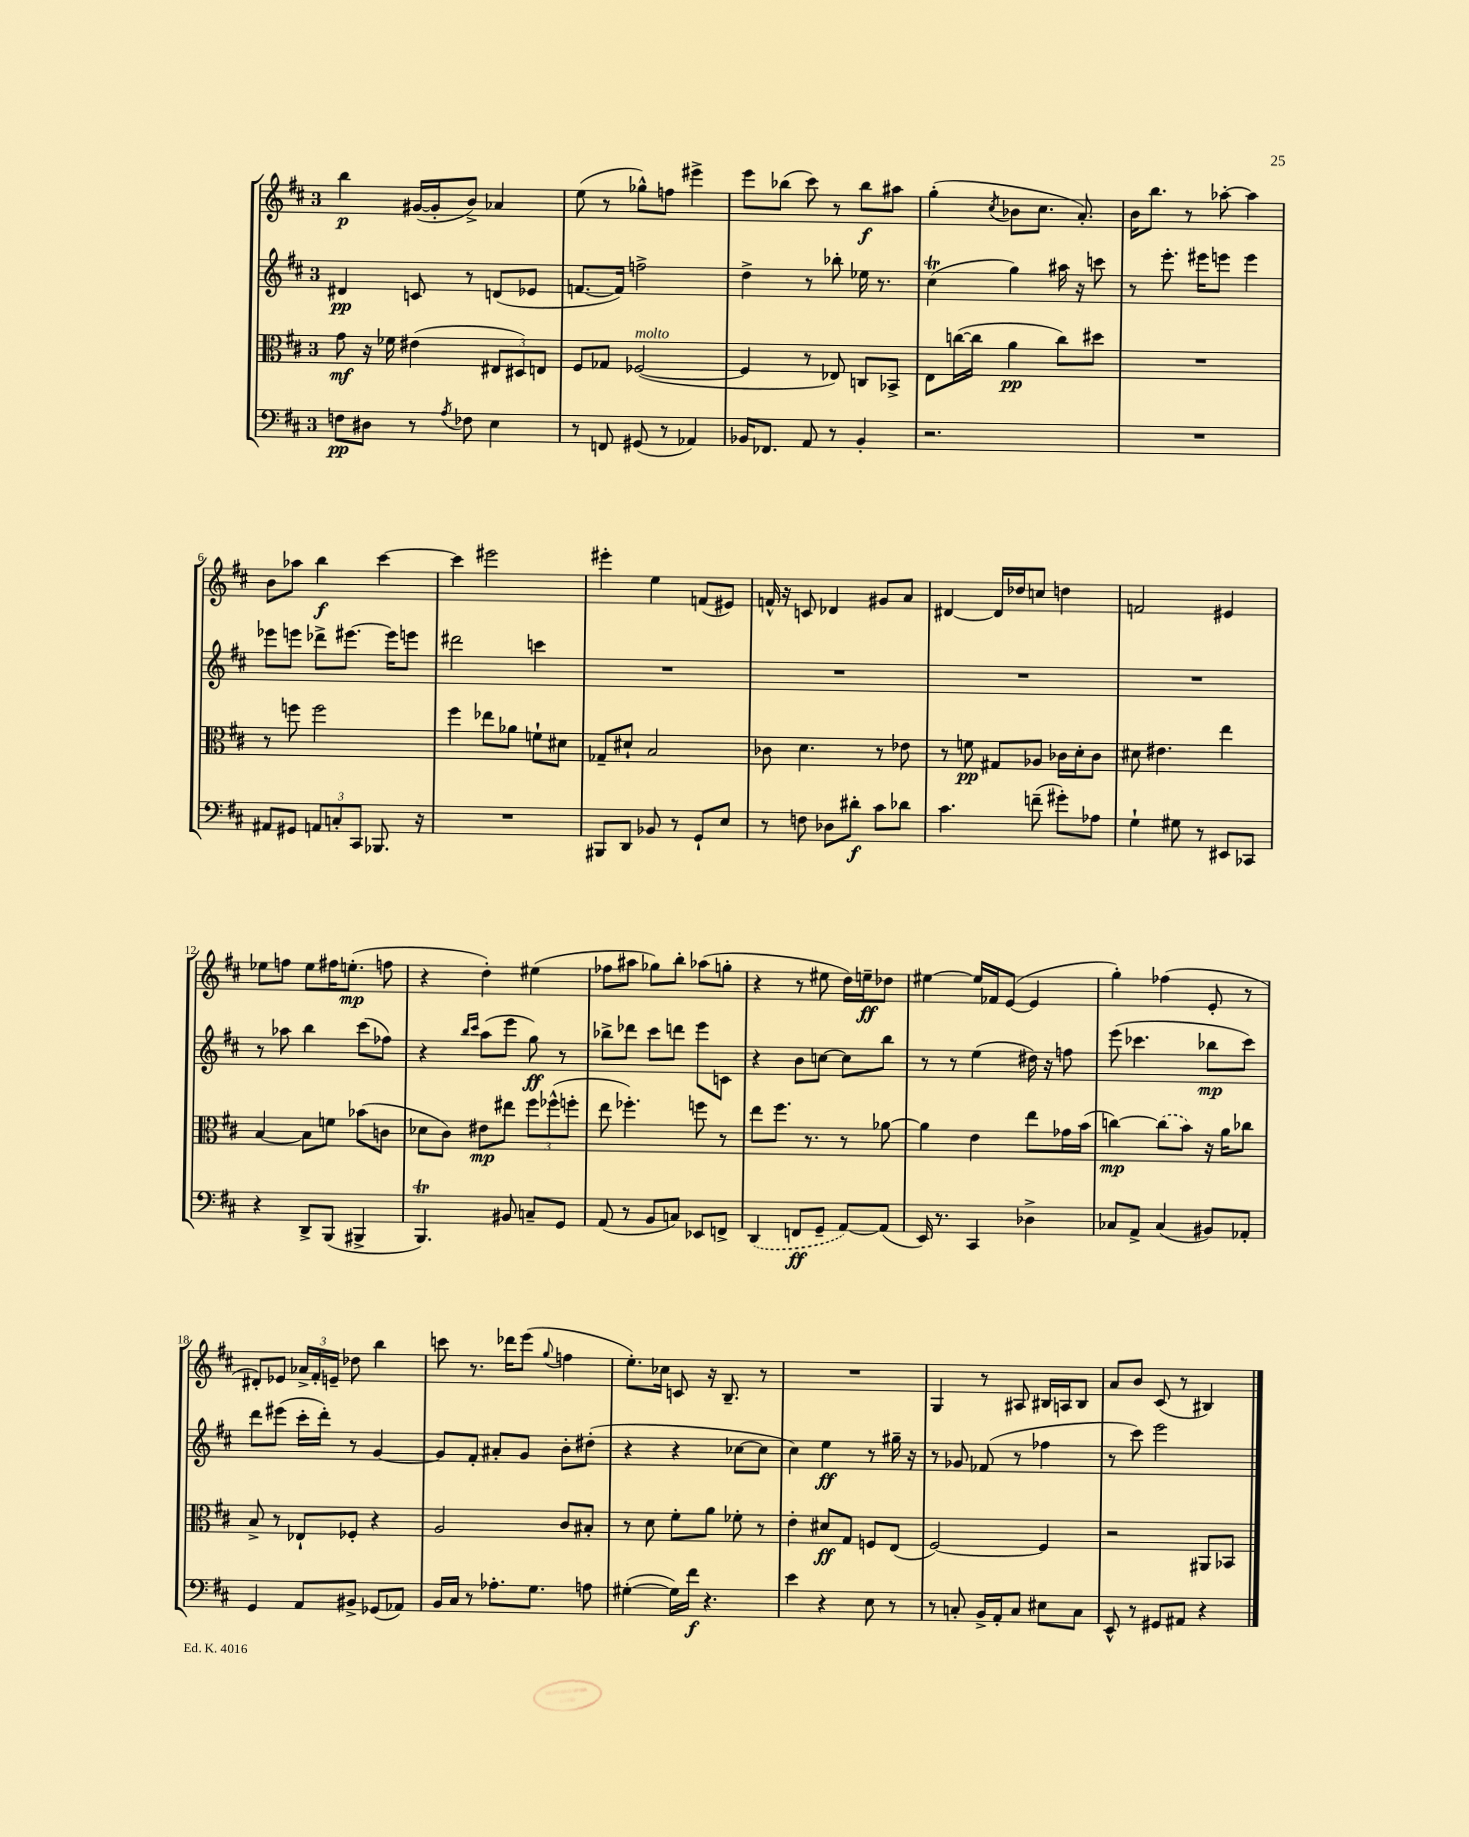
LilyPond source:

<<
\new StaffGroup <<
\new Staff = "s0" {
    \clef treble \key d \major \once \override Staff.TimeSignature.style = #'single-digit \time 3/4
    \autoBeamOff b''4\p gis'16[~( gis'16-. b'8]->) aes'4 |
    e''8( r8 ges''8[-^) f''8] eis'''4-> |
    e'''8[ bes''8]( cis'''8) r8 bes''8[\f ais''8] |
    g''4-.( \acciaccatura { cis''8 } bes'8[ cis''8.] a'8.-.) |
    b'16[ b''8.] r8 aes''8~-. aes''4 |
    b'8[ aes''8] b''4\f cis'''4~ |
    cis'''4 eis'''2 |
    eis'''4-. e''4 f'8[( eis'8]) |
    f'16-^ r16 c'8 des'4 gis'8[ a'8] |
    dis'4~ dis'16[ des''16 c''8] d''4 |
    f'2 eis'4 |
    ees''8[ f''8] ees''8[ fis''16 e''8.]-.\mp( f''8 |
    r4 d''4-.) eis''4( |
    fes''8[ ais''8] ges''8[) b''8]-. aes''8[( g''8]-. |
    r4 r8 eis''8 d''16[) e''16--\ff des''8] |
    eis''4~ eis''16[ fes'16 e'8]~( e'4 |
    g''4-.) fes''4( e'8-. r8 |
    dis'8[-.) ees'8] \tuplet 3/2 { aes'16[-> fis'16-. e'16]-- } des''8 b''4 |
    c'''8 r8. des'''16[ e'''8]( \appoggiatura { g''8 } f''4 |
    e''8.[-.) ces''16] c'8 r16 b8.-- r8 |
    R2. |
    g4 r8 ais8 bis16[ a16 bis8] |
    a'8[ b'8] cis'8( r8 bis4) \bar "|." |
}
\new Staff = "s1" {
    \clef treble \key d \major \once \override Staff.TimeSignature.style = #'single-digit \time 3/4
    \autoBeamOff dis'4\pp c'8 r8 d'8[( ees'8] |
    f'8.[~ f'16]) f''2-> |
    d''4-> r8 bes''8-. ees''16 r8. |
    cis''4\trill( g''4) ais''16 r16 c'''8 |
    r8 e'''8.-. eis'''16[ e'''8] e'''4 |
    ees'''8[ e'''8] des'''8[-> eis'''8.]~ eis'''16[ e'''8] |
    dis'''2 c'''4 |
    R2. |
    R2. |
    R2. |
    R2. |
    r8 aes''8 b''4 cis'''8[( fes''8]) |
    r4 \grace { b''16[ cis'''16] } a''8[( e'''8] g''8\ff) r8 |
    bes''8[-> des'''8] cis'''8[ d'''8] e'''8[ c'8] |
    r4 b'8[ c''8]~ c''8[ b''8] |
    r8 r8 e''4( dis''16) r16 f''8 |
    e'''8( ces'''4. bes''8[\mp ces'''8]) |
    d'''8[ eis'''8]( cis'''16[-. d'''16]-.) r8 g'4~ |
    g'8[ fis'8]-. ais'8[-. g'8] b'8[-. dis''8]-.( |
    r4 r4 ces''8[~ ces''8] |
    cis''4) e''4\ff r8 gis''16-- r16 |
    r8 ges'8 fes'8( r8 fes''4 |
    r8 cis'''8) e'''2 \bar "|." |
}
\new Staff = "s2" {
    \clef alto \key d \major \once \override Staff.TimeSignature.style = #'single-digit \time 3/4
    \autoBeamOff g'8\mf r16 fes'16 eis'4( \tuplet 3/2 { eis8[ dis8) e8] } |
    fis8[ ges8] fes2~^\markup { \italic "molto" }( |
    fes4 r8 ees8) c8[ bes,8]-> |
    e8[ c''16~( c''16] a'4\pp c''8[) dis''8] |
    R2. |
    r8 f''8 f''2 |
    fis''4 ees''8[ aes'8] f'8[-! dis'8] |
    ges8[-- dis'8]-! b2 |
    ces'8 d'4. r8 ees'8 |
    r8 f'8\pp gis8[ aes8] ces'16[ d'16-. ces'8] |
    dis'8 eis'4. e''4 |
    b4~ b8[ f'8] bes'8[( c'8] |
    des'8[ cis'8]) eis'8[\mp eis''8] \tuplet 3/2 { fis''8[ fes''8-^( f''8]-. } |
    e''8 fes''4.-.) f''8 r8 |
    e''8[ fis''8.] r8. r8 aes'8~ |
    aes'4 e'4 e''8[ ges'16 b'16]( |
    c''4~\mp) \once \slurDashed c''8[( b'8]) r16 a'16[ ces''8] |
    b8-> r8 ees8[-! fes8]-. r4 |
    a2 cis'8[ bis8]-. |
    r8 d'8 fis'8[-. a'8] fes'8-. r8 |
    e'4-. dis'8[\ff g8] f8[ e8]( |
    fis2~) fis4 |
    r2 ais,8[ bes,8] \bar "|." |
}
\new Staff = "s3" {
    \clef bass \key d \major \once \override Staff.TimeSignature.style = #'single-digit \time 3/4
    \autoBeamOff f8[\pp dis8] r8 \acciaccatura { a8 } fes8 e4 |
    r8 f,8 gis,8( r8 aes,4) |
    bes,16[ fes,8.] a,8 r8 bes,4-. |
    r2. |
    R2. |
    ais,8[ gis,8] \tuplet 3/2 { a,8[ c8-. cis,8] } bes,,8. r16 |
    R2. |
    bis,,8[ d,8] bes,8 r8 g,8[-! e8] |
    r8 f8 des8[ dis'8]-.\f cis'8[ des'8] |
    cis'4. f'8--( gis'8[-.) aes8] |
    g4-! gis8 r8 eis,8[ ces,8] |
    r4 d,8[-> b,,8]( bis,,4-> |
    b,,4.\trill) bis,8 c8[-- g,8] |
    a,8( r8 b,8[ c8]) ees,8[ f,8]-> |
    \once \slurDashed d,4( f,8[\ff g,8]-- a,8[~) a,8]( |
    e,16) r8. cis,4 des4-> |
    ces8[ a,8]-> ces4( bis,8[) aes,8]-. |
    g,4 a,8[ bis,8]-> ges,8[( aes,8]) |
    b,16[ cis16] r8 aes8.[-. g8.] a8 |
    gis4~-.( gis16[) fis'16]\f r4. |
    e'4 r4 e8 r8 |
    r8 c8-. b,16[-> a,16-. c8] eis8[ c8] |
    e,8-^ r8 gis,8[ ais,8] r4 \bar "|." |
}
>>
>>
